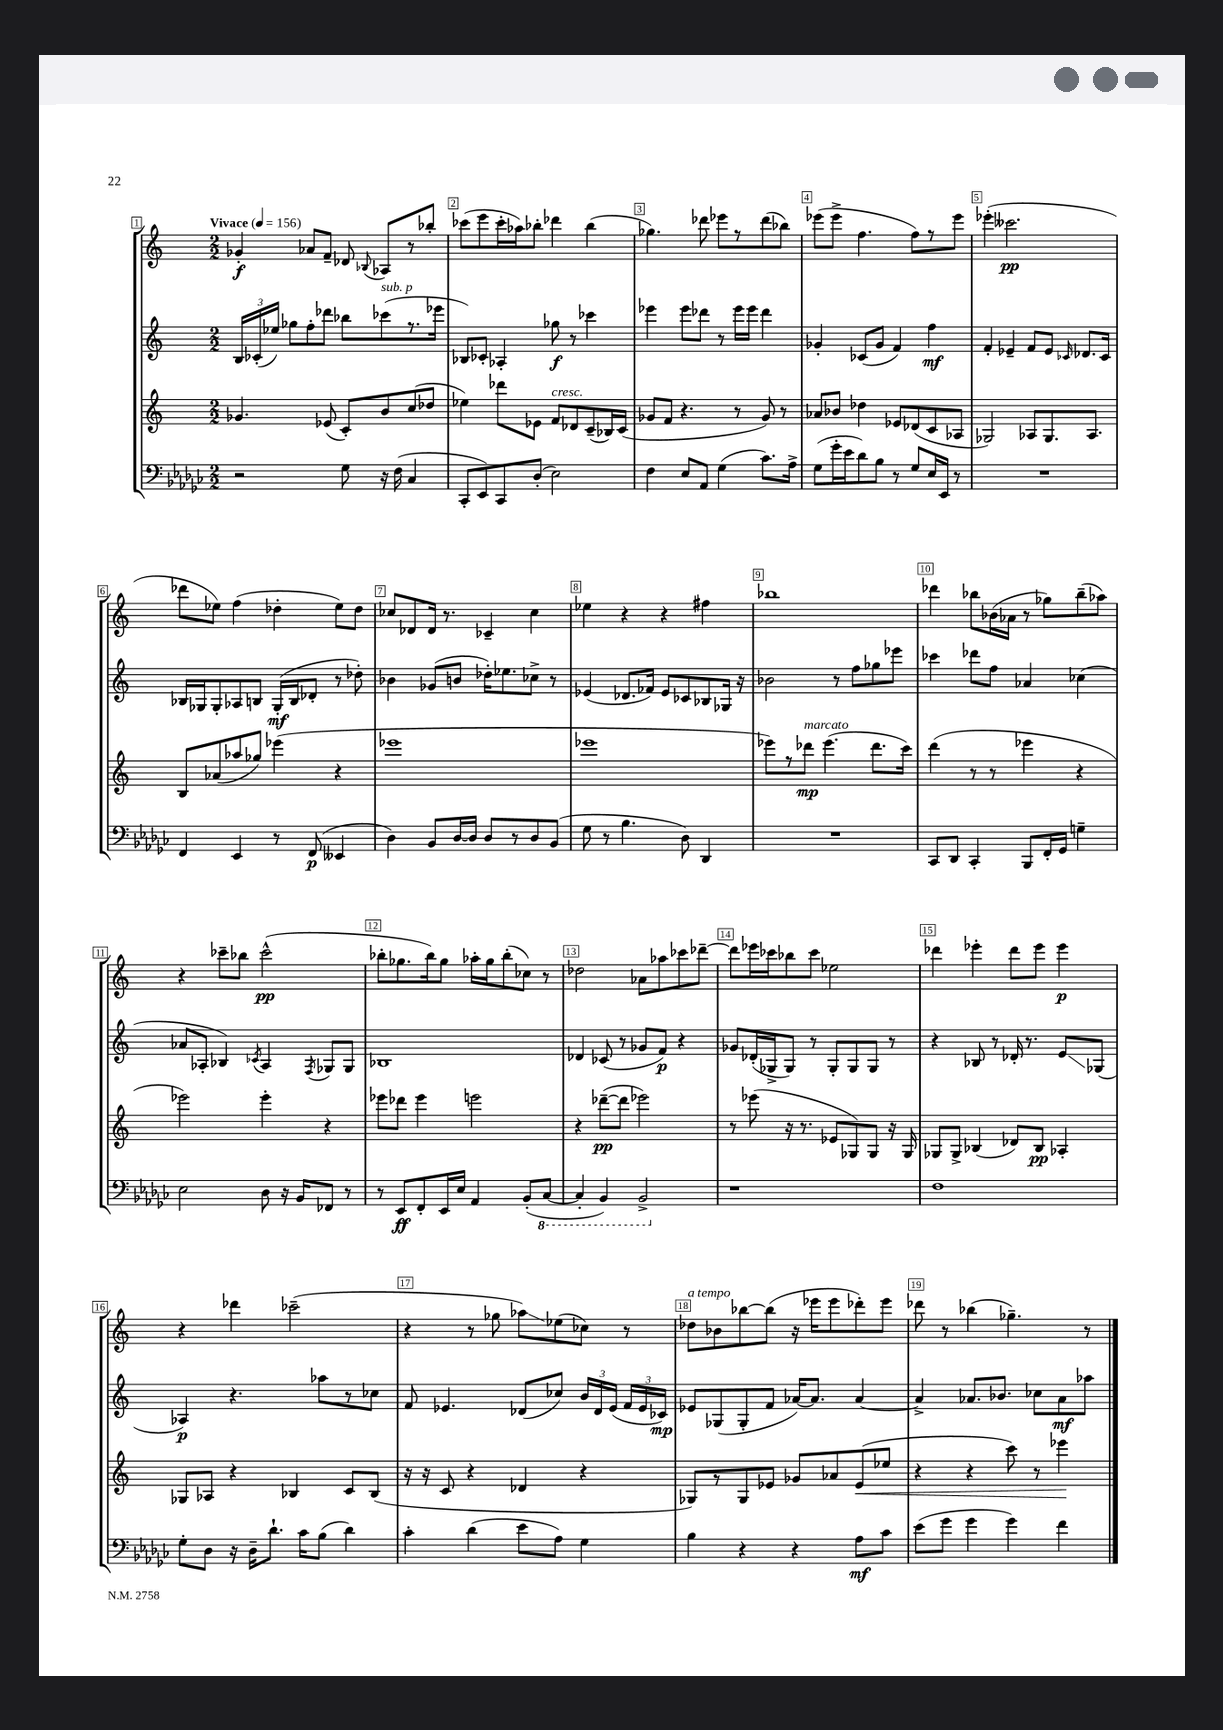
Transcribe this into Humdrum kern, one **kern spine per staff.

**kern	**kern	**kern	**kern
*staff4	*staff3	*staff2	*staff1
*clefF4	*clefG2	*clefG2	*clefG2
*k[b-e-a-d-g-c-]	*k[]	*k[]	*k[]
*M2/2	*M2/2	*M2/2	*M2/2
*MM156	*MM156	*MM156	*MM156
2r	4.g-	24B	4g-'
.	.	(24c-'	.
.	.	24ee-)	.
.	.	8gg-	.
.	.	8ff'	8a-
.	(8e-	8ddd-	8f~
8G-	8c')	8bb-	8d-
.	.	.	8qqB-
16r	8b	(8ccc-	8A-
(16F	.	.	.
4C-	(8cc	8.r	8r
.	8dd-	.	8bb-'
.	.	16eee-	.
=	=	=	=
8CC-'	4ee-)	8B-)	(8ccc-
8EE-)	.	8c-'	8eee
8CC-	8ddd-	4A-'	16ccc-'
.	.	.	16aa-)
(8D-'	8e-	.	8bb-'
2E-)	8f	8gg-	4ddd-
.	8d-	8r	.
.	(8c~	4ccc-	(4bb-
.	16B-)	.	.
.	(16c	.	.
=	=	=	=
4F	8g-	4eee-	4.gg-)
.	8f	.	.
8E-	4.r	8eee-	.
8AA-	.	8ddd-	8ddd-
(4G-	.	8r	8eee-
.	8r	16eee-	8r
.	.	16eee-	.
8.c-)	8g-)	4ddd-	(8ddd-
.	8r	.	8bb-)
16A-^	.	.	.
=	=	=	=
(8G-	8a-	4g-'	(8eee-
16g-'	8b-	.	8eee-^
16e-	.	.	.
8d-)	4dd-	(8c-	4.ff
8B-	.	8g-	.
8r	8e-	4f)	.
8G-	(8d-	.	8ff)
16E-	8c	4ff	8r
16EE-	.	.	.
8r	8A-	.	8eee-
=	=	=	=
1r	2G-)	4f'	(4eee-'
.	.	4e-~	2.ccc--
.	8A-	8f	.
.	8.G-	8e-	.
.	.	16qqc-	.
.	.	8.d-	.
.	8.A-	.	.
.	.	16c-	.
=	=	=	=
4FF	8B	16B-	8ddd-
.	.	16G-	.
.	(8a-	8G-'	8ee-)
4EE-	8aa-	8A-	(4ff
.	8gg-)	8B	.
8r	(4eee-	(16G-'	4dd-'
.	.	16B	.
(8FF	.	8d-'	.
4EE--	4r	8r	8ee-)
.	.	8dd-')	8dd-
=	=	=	=
4D-)	1eee-	4b-	8cc-
.	.	.	8d-
8BB-	.	(8g-	16d-
.	.	.	8.r
[16D-	.	8b	.
16D-]	.	.	.
8D-	.	16dd-')	4c-~
.	.	8.ee-	.
8r	.	.	.
8D-	.	8cc-^	4cc-
(8BB-	.	8r	.
=	=	=	=
8G-	1eee-	(4e-	4ee-
8r	.	.	.
4.B-	.	8.d-	4r
.	.	16f-)	.
.	.	8e-	4r
8D-)	.	8c-	.
4DD-	.	8B-	4ff#
.	.	16G-	.
.	.	16r	.
=	=	=	=
1r	8eee-)	2b-	1bb-
.	8r	.	.
.	8ddd-	.	.
.	(4.eee-	.	.
.	.	8r	.
.	.	8ff	.
.	8.ddd-	8gg-	.
.	.	8eee-	.
.	16ccc)	.	.
=	=	=	=
8CC-	(4ddd	4ccc-	4ddd-
8DD-	.	.	.
4CC-'	8r	8ddd-	8bb-
.	8r	8ff	(16b-
.	.	.	16a-
8BBB-	4eee-	4a-	8r
16FF'	.	.	8gg-)
16GG-	.	.	.
4G~	4r	(4cc-	(8bb-~
.	.	.	8aa-)
=	=	=	=
2E-	2eee-)	8a-	4r
.	.	8A-'	.
.	.	4B-)	8ccc-~
.	.	.	8bb-
.	.	8qc-	.
8D-	4eee-'	4A-	(2ccc-^^
16r	.	.	.
16BB-	.	.	.
.	.	8qF	.
8FF-	4r	8G-	.
8r	.	8G-	.
=	=	=	=
8r	8eee-	1B-	8bb-'
8EE-	8ddd-	.	8.gg-
8FF'	4eee-	.	.
.	.	.	16bb-)
16EE-	.	.	8gg-
16E-	.	.	.
4AA-	2eee	.	16aa-'
.	.	.	16gg-
.	.	.	(8bb-'
(8BB-'	.	.	8cc-)
[8CC-	.	.	8r
=	=	=	=
4CC-']	4r	4d-	2dd-
4BBB-)	([8ddd-~	(8c-	.
.	8ddd-]	8r	.
2BBB-^	2eee-)	8g-	8a-
.	.	8f)	8aa-
.	.	4r	8ccc-
.	.	.	[8ddd-~
=	=	=	=
1r	8r	8g-	8ddd-]
.	(8eee-	(16d-'	16eee-
.	.	16G-^	16ccc-
.	16r	8G-)	8bb-
.	8.r	.	.
.	.	8r	8ccc-
.	8e-	8G-'	2ee-
.	8G-)	8G-	.
.	8G-	8G-	.
.	16r	8r	.
.	16G-	.	.
=	=	=	=
1F	8G-	4r	4ddd-
.	8G-^	.	.
.	(4B-	8B-	4eee-'
.	.	8r	.
.	8d-)	16d-'	8ddd-
.	.	8.r	.
.	8B-	.	8eee-
.	4A-'	8e	4eee-
.	.	(8G-	.
=	=	=	=
8G-'	8G-	4A-)	4r
8D-	8A-	.	.
16r	4r	4.r	4ddd-
16D-~	.	.	.
8.d-`	.	.	.
.	4B-	.	(2ccc-~
16c-	.	.	.
(8B-	.	8aa-	.
4d-)	8c	8r	.
.	(8B-	8cc-	.
=	=	=	=
4c-'	16r	8f	4r
.	16r	.	.
.	8c	4.e-	.
(4d-	4r	.	8r
.	.	.	8gg-
8e-	4d-	(8d-	8aa-)
8A-)	.	8cc-)	(8ee-
4G-	4r	24b	8cc-)
.	.	24d-	.
.	.	(24e-	.
.	.	24f	8r
.	.	24e-	.
.	.	24c-)	.
=	=	=	=
4B-	8G-)	8e-	8dd-
.	8r	(8G-	8b-
4r	8G-	8G-'	[8bb-
.	8e-	8f	(8bb-]
4r	8g-	[16a-)	16r
.	.	8.a-]	16eee-
.	8a-	.	8eee-
8A-	(8e-	[4a-	8ddd-')
8c-	8ee-	.	8eee-
=	=	=	=
(8e-	4r	4a-^]	8ddd-
8g-	.	.	8r
4g-	4r	8.a-	(4bb-
.	.	8.b-	.
4g-)	8ccc)	.	4.gg-~)
.	8r	8cc-	.
4f	4eee-	8a-	.
.	.	8aa-	8r
==	==	==	==
*-	*-	*-	*-
